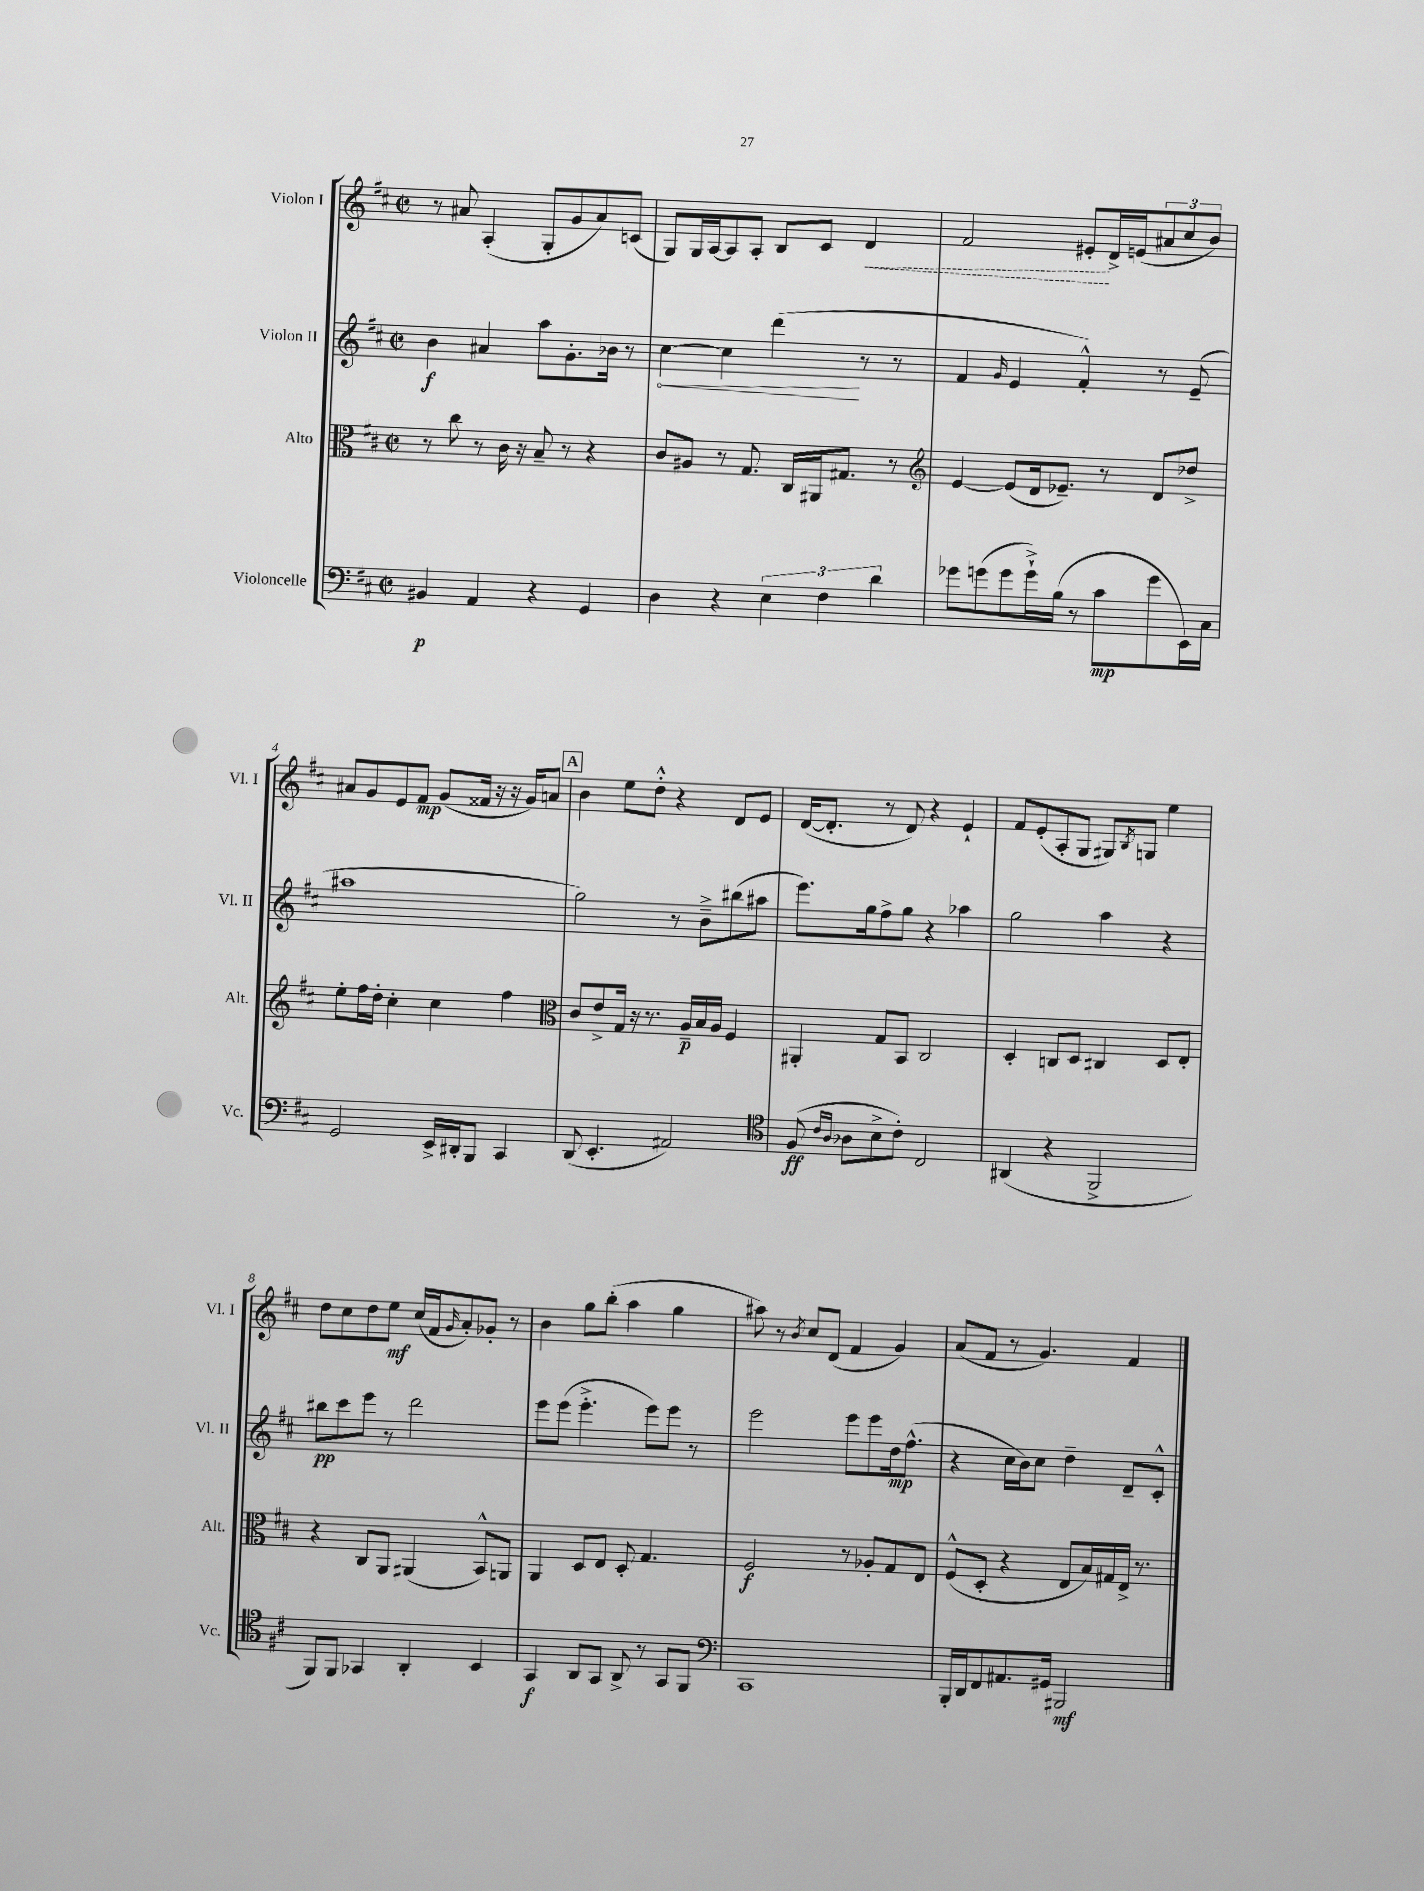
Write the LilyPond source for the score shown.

<<
\new StaffGroup <<
\new Staff = "s0" \with { instrumentName = "Violon I" shortInstrumentName = "Vl. I" } {
    \clef treble \key d \major \defaultTimeSignature \time 2/2
    r8 ais'8 a4-.( g8-. g'8 ais'8) c'8( |
    g8) g16 a16~ a8 a8-. b8 cis'8 \once \override Hairpin.style = #'dashed-line d'4\< |
    fis'2 eis'8-.\! d'16-> e'16( \tuplet 3/2 { ais'8 cis''8 b'8) } |
    ais'8 g'8 e'8 fis'8\mp g'8( fisis'16 r16 r16 g'16) a'8 |
    \mark \markup { \box "A" } b'4 e''8 d''8-.-^ r4 d'8 e'8 |
    d'16~( d'8.-. r8 d'8) r4 e'4-! |
    fis'8 e'8-.( a8-. g8 gis8) \acciaccatura { b8 } g8 e''4 |
    d''8 cis''8 d''8 e''8\mf cis''16( fis'16 \grace { g'16 } a'8-.) ges'8-. r8 |
    b'4 g''8 b''8-.( a''4 g''4 |
    ais''8) r8 \acciaccatura { b'8 } cis''8 d'8( fis'4 g'4) |
    a'8( fis'8 r8 g'4.) fis'4 \bar "|." |
}
\new Staff = "s1" \with { instrumentName = "Violon II" shortInstrumentName = "Vl. II" } {
    \clef treble \key d \major \defaultTimeSignature \time 2/2
    b'4\f ais'4 a''8 g'8.-. bes'16 r8 |
    \once \override Hairpin.circled-tip = ##t cis''4~\< cis''4 d'''4\!( r8 r8 |
    fis'4 \grace { g'16 } e'4 fis'4-.-^) r8 e'8--( |
    ais''1 |
    \mark \markup { \box "A" } g''2) r8 b'8---> bis''8( ais''8 |
    e'''8.) g''16 fis''8-> g''8 r4 aes''4 |
    g''2 a''4 r4 |
    bis''8\pp cis'''8 e'''8 r8 d'''2 |
    e'''8 e'''8( e'''4.-.-> e'''8) e'''8 r8 |
    e'''2 e'''8 e'''8 d''16\mp fis''8.-^( |
    r4 cis''16 b'16) cis''8 d''4-- d'8-- cis'8-.-^ \bar "|." |
}
\new Staff = "s2" \with { instrumentName = "Alto" shortInstrumentName = "Alt." } {
    \clef alto \key d \major \defaultTimeSignature \time 2/2
    r8 cis''8 r8 cis'16 r16 b8-- r8 r4 |
    cis'8 ais8 r8 g8. cis16 ais,16 gis8. r8 |
    \clef treble e'4~ e'8( d'16 ees'8.--) r8 d'8 des''8-> |
    e''8-. fis''16 d''16-. cis''4-. cis''4 fis''4 |
    \mark \markup { \box "A" } \clef alto cis'8 e'8-> g16 r16 r8. a16--\p b16 a16 fis4 |
    ais,4-. g8 b,8 cis2 |
    d4-. c8 d8 cis4 d8 e8-. |
    r4 cis8 a,8 ais,4( b,8-^) a,8 |
    a,4 d8 e8 d8-. g4. |
    fis2\f r8 aes8-. g8 e8 |
    fis8-^( d8-. r4 e8 b16) gis16 e16-> r8. \bar "|." |
}
\new Staff = "s3" \with { instrumentName = "Violoncelle" shortInstrumentName = "Vc." } {
    \clef bass \key d \major \defaultTimeSignature \time 2/2
    bis,4\p a,4 r4 g,4 |
    d4 r4 \tuplet 3/2 { e4 fis4 d'4 } |
    ges'8 g'8( g'8 g'16-!->) b16( r8 cis'8\mp g'8 e,16) cis16 |
    g,2 e,16-> dis,16-. b,,8 cis,4 |
    \mark \markup { \box "A" } d,8( e,4.-. ais,2) |
    \clef tenor fis8\ff( \grace { cis'16 a16 } aes8 b8-> cis'8-.) cis2 |
    ais,4( r4 fis,2-> |
    fis,8) fis,8 ges,4 a,4-. b,4 |
    g,4\f a,8 g,8 a,8-> r8 g,8 fis,8 |
    \clef bass cis,1 |
    b,,16-. d,16 fis,8 ais,8. gis,16 bis,,2\mf \bar "|." |
}
>>
>>
